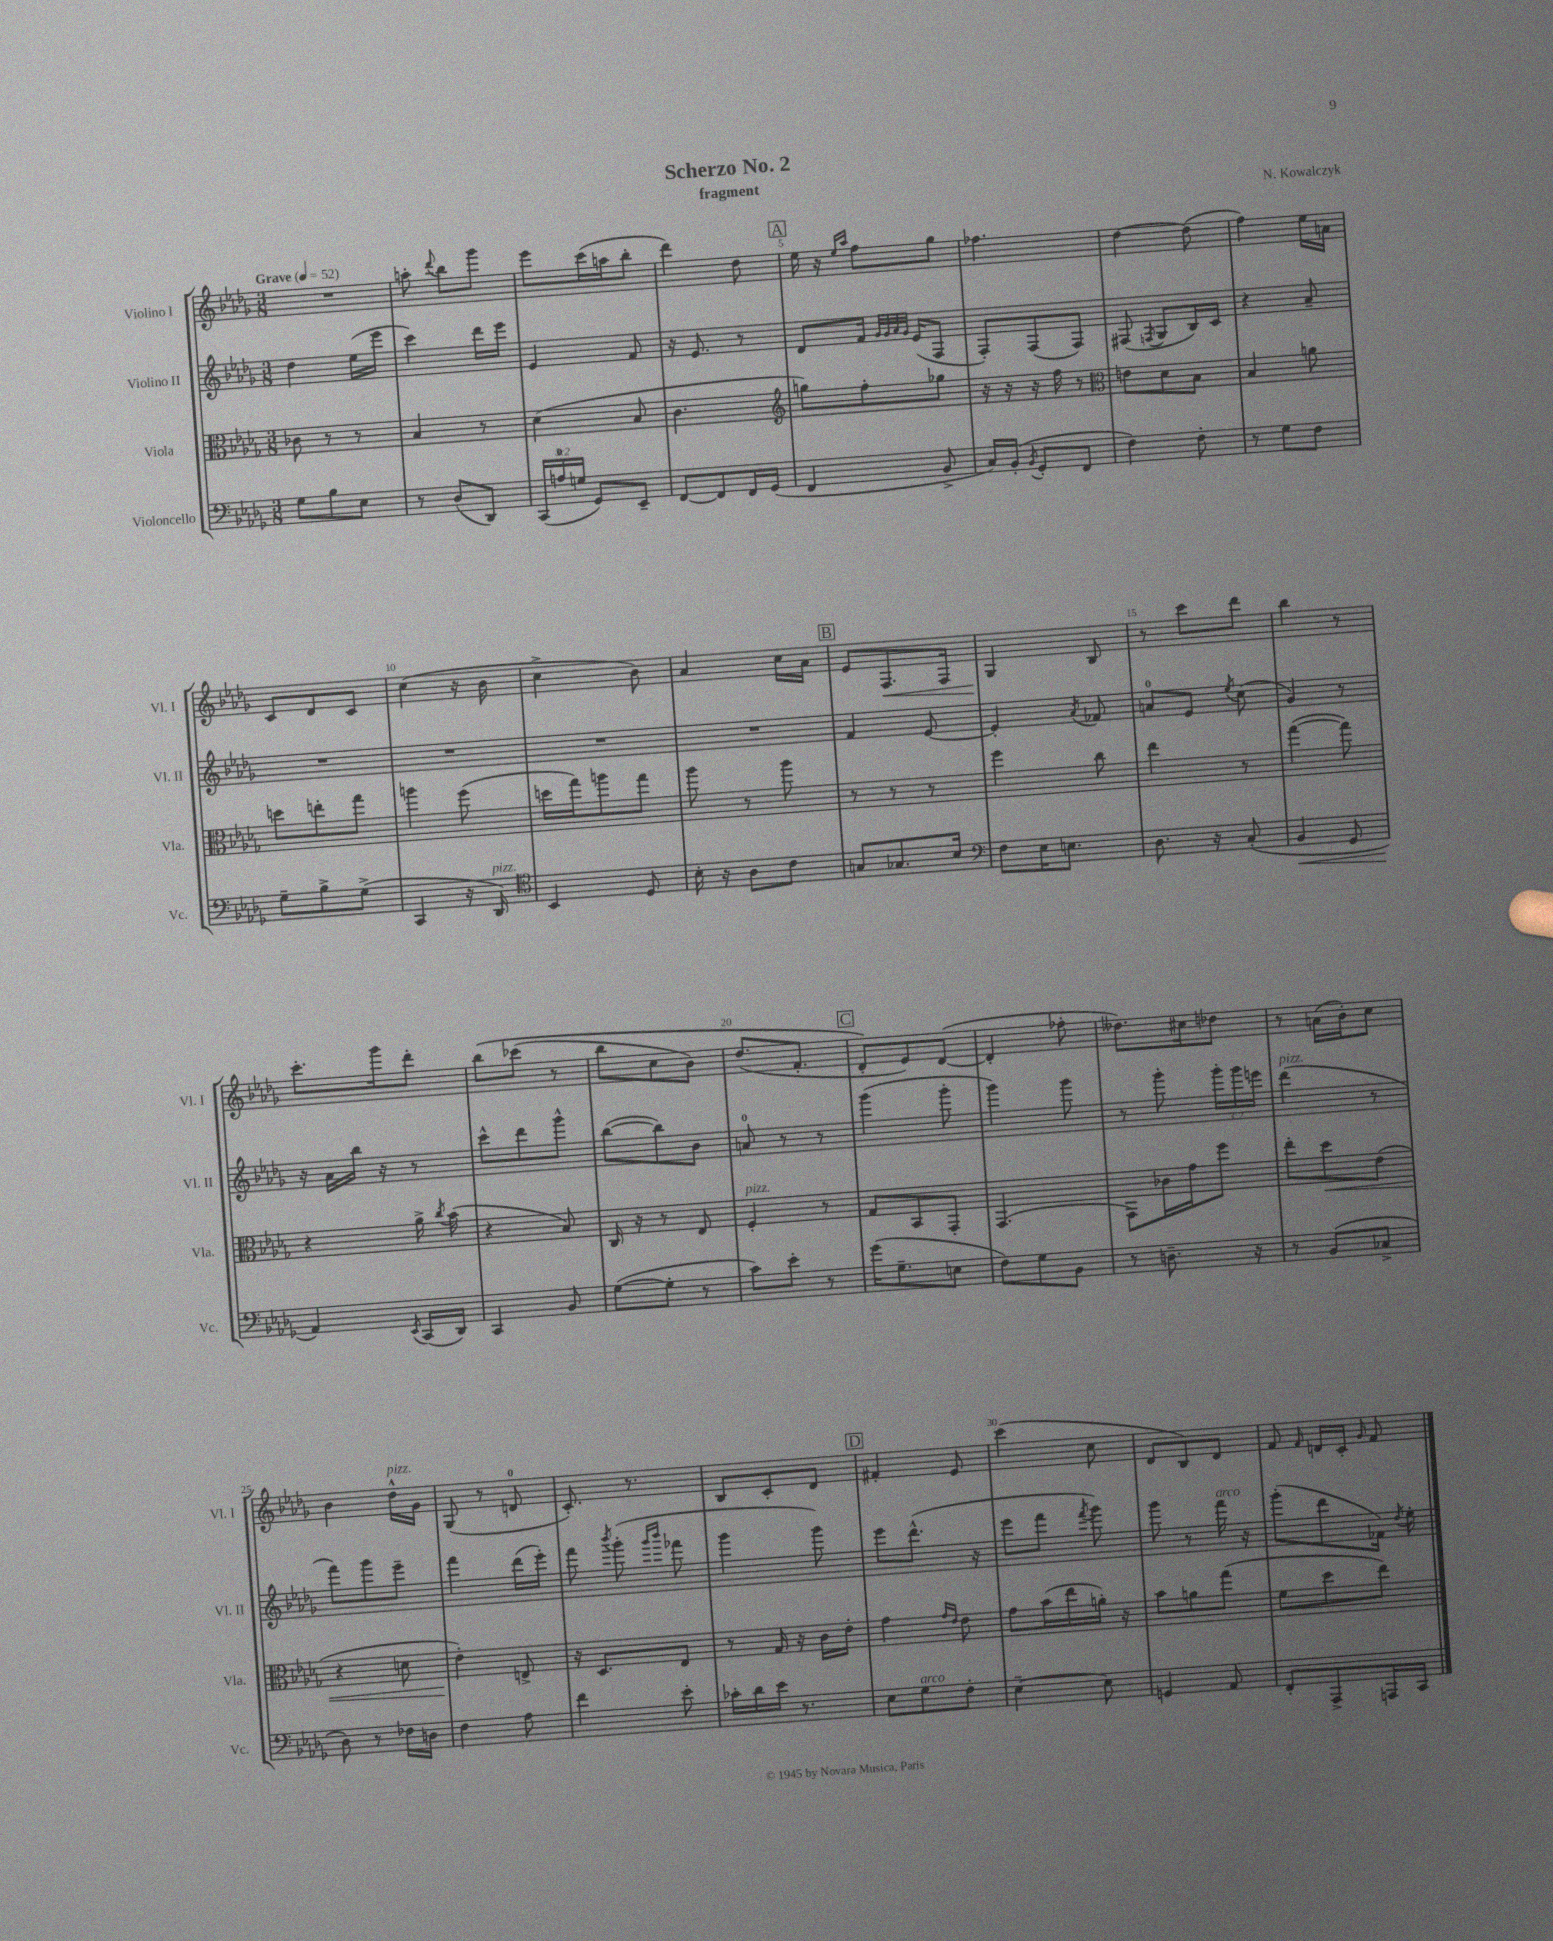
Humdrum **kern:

**kern	**kern	**kern	**kern
*staff4	*staff3	*staff2	*staff1
*clefF4	*clefC3	*clefG2	*clefG2
*k[b-e-a-d-g-]	*k[b-e-a-d-g-]	*k[b-e-a-d-g-]	*k[b-e-a-d-g-]
*M3/8	*M3/8	*M3/8	*M3/8
*MM52	*MM52	*MM52	*MM52
8G-	8c-	4dd-	4.r
8B-	8r	.	.
8E-	8r	(16ee-	.
.	.	16eee-	.
=	=	=	=
8r	4B-	4ccc)	8aa'
.	.	.	8qqddd-
(8D-	.	.	8bb-
8DD-)	8r	16ddd-	8ggg-
.	.	16eee-	.
=	=	=	=
(24CC	(4d-	4e-	8eee-
24A	.	.	.
24G	.	.	.
8GG-)	.	.	(16ccc
.	.	.	16aa
8EE-~	8B-	8f	8bb-'
=	=	=	=
[8FF	4.c	16r	4ddd-)
.	.	8.e-	.
8FF]	.	.	.
16FF	.	8r	8dd-
(16GG-	.	.	.
=	=	=	=
*	*clefG2	*	*
4FF	8gg)	8d-	16ee-
.	.	.	16r
.	.	.	16qqee-
.	.	.	16qqaa-
.	8ff'	16f	8ff
.	.	32qqg-	.
.	.	32qqg-	.
.	.	32qqa-	.
.	.	32qqg-	.
.	.	(16e-	.
8BB-^	8gg-	8F	8gg-
=	=	=	=
16C)	16r	8F')	4.ff-
(16BB-'	16r	.	.
8qBB-	.	.	.
8GG-'	16r	(8F	.
.	16ff	.	.
8FF	8r	8F)	.
=	=	=	=
*	*clefC3	*	*
4F)	8e	(8F#	[4dd-
.	.	8qF	.
.	8d-	8G-	.
8F'	8B-	16B-)	(8dd-]
.	.	16c	.
=	=	=	=
8r	4B-	4r	4ff)
8G-	.	.	.
8F	8a	8a-~	16ee-
.	.	.	16a
=	=	=	=
8G-~	8dd	4.r	8c
8B-^	8ee'	.	8d-
(8G-^	8gg-	.	8c
=	=	=	=
4CC	4aa	4.r	(4cc
16r	(8ff	.	16r
16DD-)	.	.	16b-
=	=	=	=
*clefC4	*	*	*
4BB-	16dd	4.r	4cc^
.	16gg-)	.	.
.	8aa	.	.
8D-	8gg-	.	8b-)
=	=	=	=
16B-'	8aa-	4.r	4a-
16r	.	.	.
8A-	8r	.	.
8c	8aa-	.	16cc
.	.	.	16a-
=	=	=	=
8G	8r	4f	8e-
8.G-	8r	.	8.F
.	8r	[8e-	.
16B-	.	.	16F
=	=	=	=
*clefF4	*	*	*
8F	4ff	4e-']	4G-
16E-	.	.	.
8.E	.	.	.
.	.	8qa-	.
.	8cc	8f-	8B-
=	=	=	=
8.D-	4ee-	8a	8r
.	.	8e-	8ccc
16r	.	.	.
.	.	8qee-	.
(8C'	8r	(8cc	8ddd-
=	=	=	=
4BB-	([4gg-	4g-)	4bb-
8GG-	8gg-])	8r	8r
=	=	=	=
4AA-)	4r	16r	8.ccc'
.	.	16a-	.
.	.	16bb-	.
.	.	16r	16ggg-
8qEE-	.	.	.
(16CC	16a-^	8r	8ddd-'
.	8qcc	.	.
16DD-)	(16b-	.	.
=	=	=	=
4CC	4r	8ccc^^	&(8bb-
.	.	8ddd-	(8ccc-
8BB-	8B-)	8ggg-^^	8r
=	=	=	=
([8G-	16C	([8bb-	8bb-
.	16r	.	.
8G-']	8r	8bb-])	8cc
8r	8E-	8b-	8b-)
=	=	=	=
8c)	4F'	8a	(8.dd-
8e-'	.	8r	.
.	.	.	8.f'
8r	8r	8r	.
=	=	=	=
(16g-	8G-	(4ggg-	8d-'&)
8.G-~	.	.	.
.	8BB-	.	8e-)
8E	8GG-'	8ggg-'	([8d-
=	=	=	=
8F)	(4.GG-	4ggg-)	4d-']
8G-	.	.	.
8BB-	.	8ggg-	8ff-'
=	=	=	=
8r	8GG-)	8r	8.dd--)
8.D~	16c-	8ggg-'	.
.	16g-	.	16cc#
.	8ff	24ggg-'	8dd-
.	.	24ggg-	.
16r	.	.	.
.	.	24eee	.
=	=	=	=
8r	8ee-'	(4ddd-	8r
(8BB-	8dd-	.	(16a
.	.	.	16b-')
8C-^	(8e-	8r	8cc
=	=	=	=
8D-)	4r	8fff)	4b-
8r	.	8ggg-	.
16F-	8d	8eee-~	16dd-^^
16D	.	.	16g-
=	=	=	=
4F	4e-')	4fff	(8G-
.	.	.	8r
8A-	8E^	(16ddd-	8d
.	.	16eee-')	.
=	=	=	=
4f	16r	8fff	8.c')
.	8.D-	.	.
.	.	8qbbb-	.
.	.	(8ggg-'	.
.	.	.	8.r
.	.	16qqggg-	.
.	.	16qqbbb-	.
8e-'	8E-	8fff-	.
=	=	=	=
16c-'	8r	4ggg-	8B-
16d-	.	.	.
16e-	16G-	.	8c'
8.r	16r	.	.
.	16c	8ggg-)	8d-
.	16e-'	.	.
=	=	=	=
8E-	4g-	8eee-	4f#'
8G-	.	(8.ddd-^^	.
.	16qqg-	.	.
.	16qqe-	.	.
8F'	8e-	.	8e-
.	.	16r	.
=	=	=	=
[4E-~	8g-	8eee-	(4ccc
.	(16b-	8fff	.
.	16ee-	.	.
.	.	8qfff	.
8E-]	16a')	8ggg-)	8cc
.	16r	.	.
=	=	=	=
4GG	8b-	8ggg-	8d-
.	8a	8r	8B-)
8AA-	(8gg-	16fff	8d-
.	.	16r	.
=	=	=	=
8FF'	8f	(8ggg-'	8f
.	.	.	16qqf
8AAA-^	8dd-	8ddd-	16d
.	.	.	16c'
.	.	.	16qqg-
16AAA	8ee-)	16f-)	8f
.	.	8qdd-	.
16CC	.	16ee-'	.
==	==	==	==
*-	*-	*-	*-
